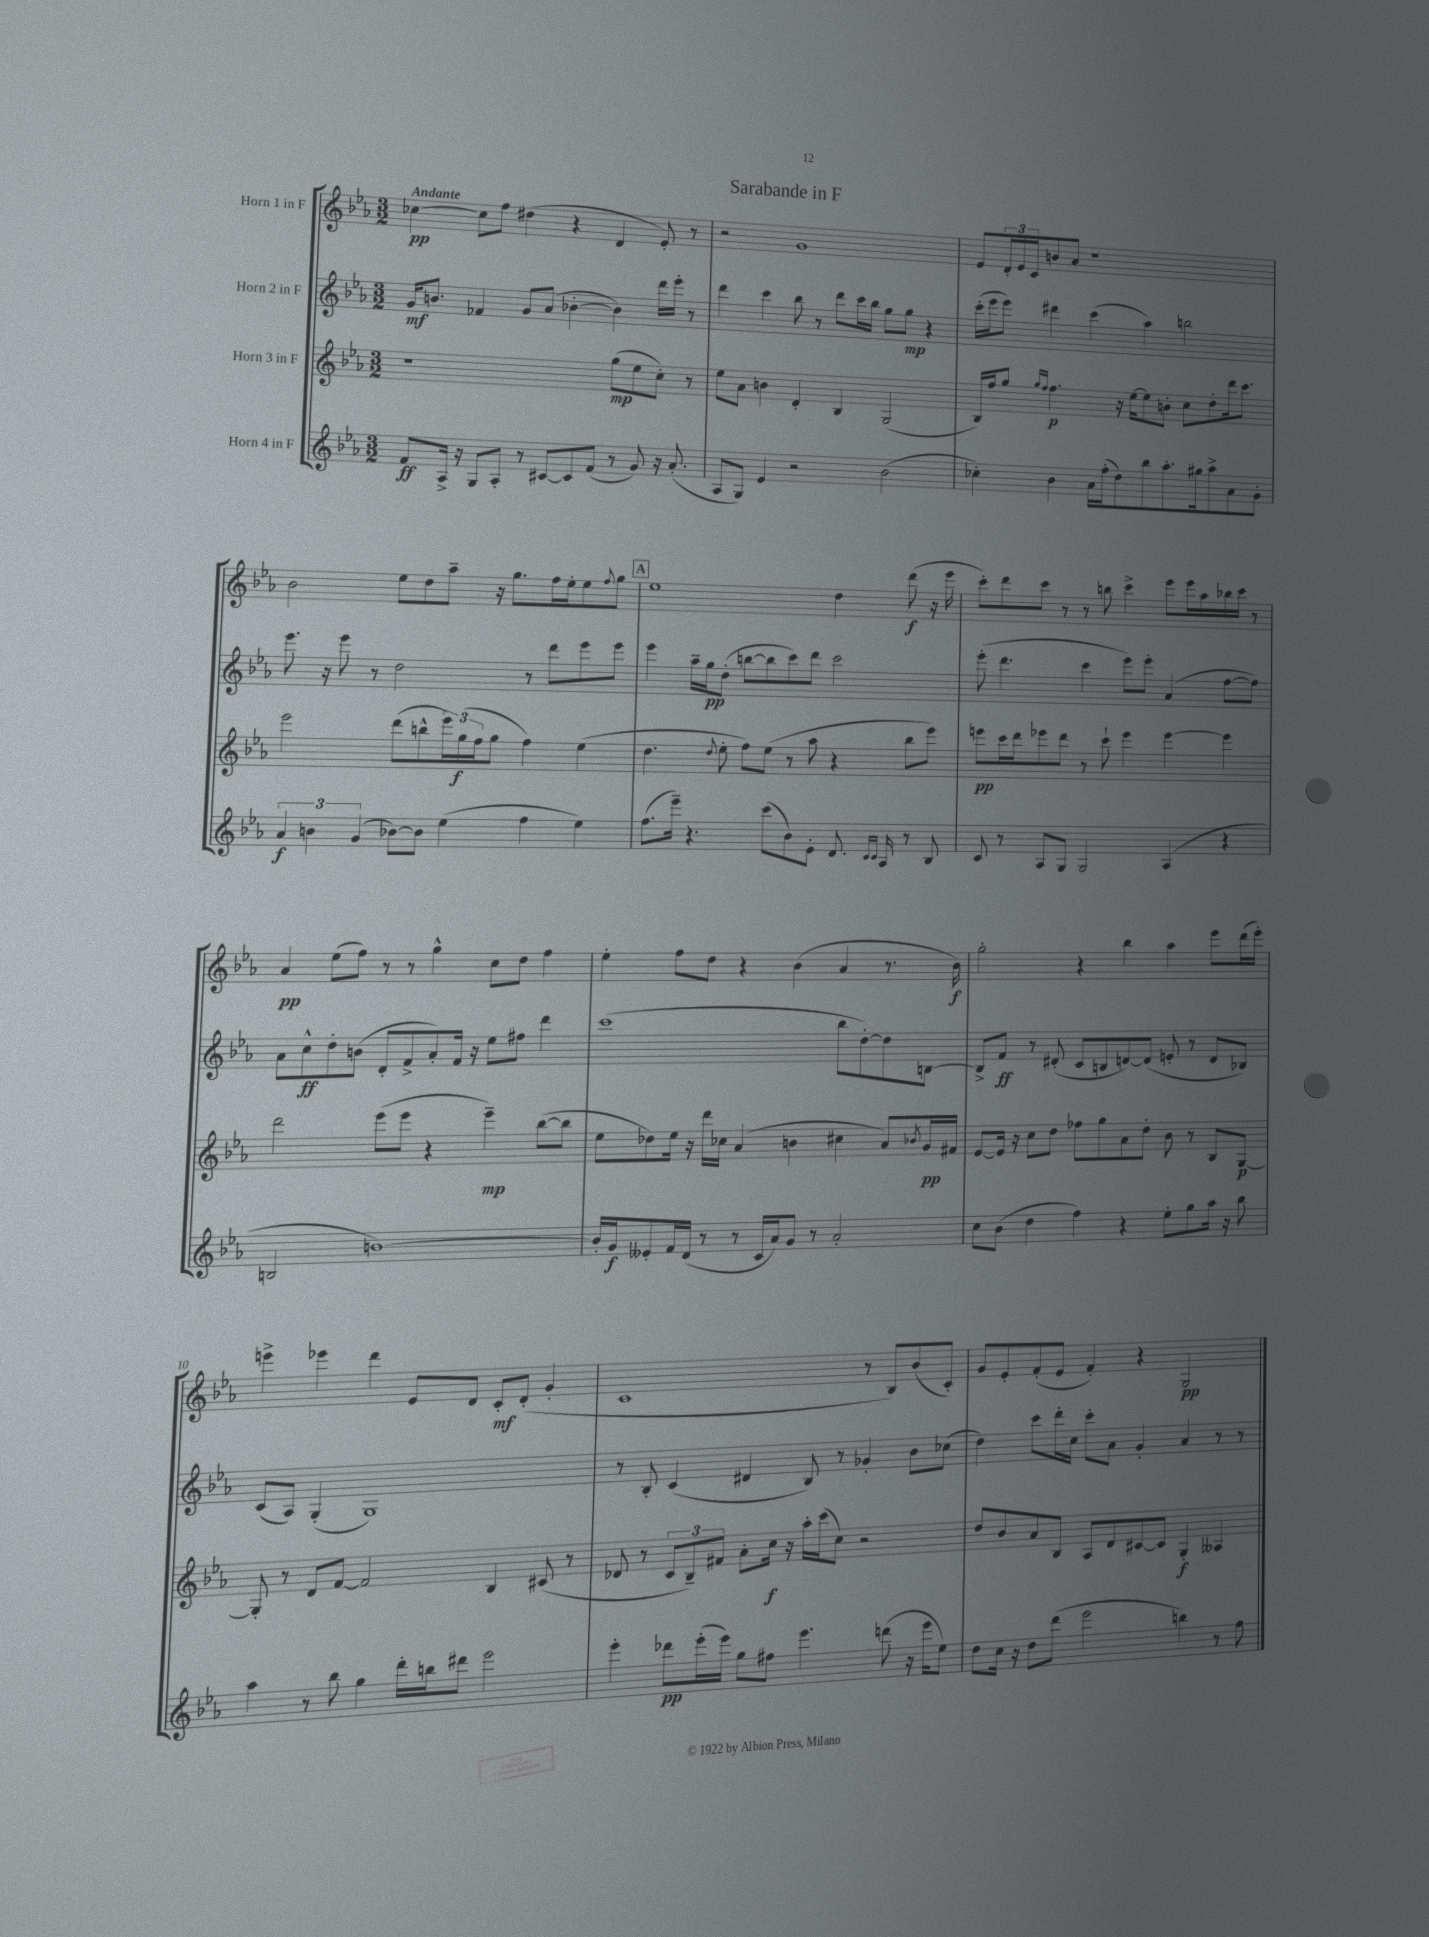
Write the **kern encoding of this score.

**kern	**kern	**kern	**kern
*staff4	*staff3	*staff2	*staff1
*clefG2	*clefG2	*clefG2	*clefG2
*k[b-e-a-]	*k[b-e-a-]	*k[b-e-a-]	*k[b-e-a-]
*M3/2	*M3/2	*M3/2	*M3/2
8f	1r	16g	[4cc-
.	.	8.b	.
16A-^	.	.	.
16r	.	.	.
8G	.	4f-	8cc-]
8A-'	.	.	8ff
8r	.	8g	(4dd#
[8c#	.	(8a-	.
8c#]	.	[4b-'	4r
(8f	.	.	.
8r	(8gg	4b-])	4d
8g)	8ee-	.	.
16r	8cc')	16ddd	8e-')
(8.a-'	.	16eee-'	.
.	8r	8r	8r
=	=	=	=
8A-	8ee-	4ddd	2r
8G)	8a-	.	.
4e-	4b	4ccc	.
2r	4d'	8bb-	1g
.	.	8r	.
.	4B-	8ddd	.
.	.	16ccc	.
.	.	16bb-	.
(2b-	(2G	8gg	.
.	.	8gg	.
.	.	4r	.
=	=	=	=
4cc-')	16B-)	(16ccc'	8e-
.	16ff	16eee-	.
.	8gg	8eee-)	24d'
.	.	.	24e-
.	.	.	24c
.	16qqgg	.	.
.	16qqff	.	.
4b-	4.ff	4ddd#	8b
.	.	.	8a-
16a-	.	(4ccc	1r
(16ff'	.	.	.
8dd)	16r	.	.
.	[16ee-	.	.
8bb-	8ee-]	4aa-)	.
8.aa-'	8b'	.	.
.	8cc	2bb	.
16gg#	.	.	.
8aa-^	8dd'	.	.
8a-	16ddd	.	.
.	8.ccc	.	.
8g'	.	.	.
=	=	=	=
6a-	2eee-	8.eee-	2b-
6b	.	.	.
.	.	16r	.
.	.	8eee-	.
(6g	.	.	.
.	.	8r	.
[8b-)	(8ddd	2dd	8ee-
8b-]	8bb^^	.	8dd
(4ee-	24eee-)	.	8aa-~
.	(24gg	.	.
.	24ff	.	.
.	8gg	.	16r
.	.	.	8.gg
4ff	4ff)	8r	.
.	.	8ddd	16ff
.	.	.	16ee-'
4ee-)	(4ee-	8eee-	8ee-
.	.	.	8qqff
.	.	8eee-	8gg
=	=	=	=
(8.ff	4.dd	4eee-	1ee-
16eee-~)	.	.	.
4.r	.	16aa-~	.
.	.	16gg	.
.	8qqdd	.	.
.	8ee-'	(8dd'	.
.	8ff)	[8bb	.
(8ccc	(8ee-	8bb]	.
8b-)	8r	8ccc)	.
8e-'	8aa-	8ddd	.
8.d	4r	2ccc	4dd
16qqc	.	.	.
16qqc	.	.	.
16A-	.	.	.
8r	8bb-	.	(8ddd
8B-	8eee-)	.	16r
.	.	.	16eee-
=	=	=	=
8c	8eee	(8eee-'	8ccc')
8r	16ccc	4.ddd	8ddd
.	16ddd	.	.
8A-	8eee-	.	8ccc
8G	8ddd	.	8r
2G	8r	4ccc	8r
.	8ccc`	.	8bb
.	4eee-	8eee-)	4ccc^
.	.	8eee-'	.
(4A-	[4eee-	(4a-	8eee-
.	.	.	16eee-
.	.	.	16aa-
4r	4eee-]	[8ff	16bb-
.	.	.	16ccc
.	.	8ff])	8r
=	=	=	=
2B	2ddd	8a-	4a-
.	.	8cc^^	.
.	.	8dd'	(8ee-
.	.	(8b	8ff)
[1b)	(8eee-	8d'	8r
.	8eee-	8f^	8r
.	4r	8a-')	4gg^^
.	.	16f	.
.	.	16r	.
.	4eee-~)	8ee-	8cc
.	.	8ff#	8dd
.	([8bb-	4ddd	4ff
.	8bb-]	.	.
=	=	=	=
16b']	8ee-	(1ccc	4ee-'
16g	.	.	.
8e--'	8dd-)	.	.
16f	16ee-	.	8ff
(16d	16r	.	.
8r	16ddd	.	8dd
.	16cc-	.	.
8r	(4a-	.	4r
16c	.	.	.
16a-)	.	.	.
8g	4b	.	(4b-
8r	.	.	.
2a-'	4cc#	8bb-	4a-
.	.	[8dd')	.
.	8a-)	8dd]	8.r
.	8qb-	.	.
.	16g	[8B	.
.	16f#	.	16b-)
=	=	=	=
8cc	[8e-	8B^]	2gg'
(8b-	16e-]	8f	.
.	16r	.	.
4dd	8cc	8r	.
.	8dd	(8d#'	.
4ff)	8ff-	8c	4r
.	8gg	8B	.
4r	8a-	[8d)	4bb-
.	8dd'	(8d]	.
8ee-'	8b-	8e'	4aa-
8gg	8r	8r	.
16aa-	8B-	8d	8eee-
16r	.	.	.
8bb-	[8G	8B-)	(16ddd
.	.	.	16eee-')
=	=	=	=
4aa-	8G']	(8c	4eee^
.	8r	8A-)	.
8r	8d	(4G'	4eee-
8bb-	[8f	.	.
4gg	2f]	1G)	4ddd
16ddd'	.	.	8e-
16bb	.	.	.
8ddd#	.	.	8d
2eee-	4B-	.	8c'
.	.	.	(8d'
.	(8c#	.	4g'
.	8r	.	.
=	=	=	=
4eee-'	8d-	8r	1c
.	8r	8B-'	.
8ddd-	12c	(4c	.
.	12B-~)	.	.
(16eee-'	.	.	.
.	12f#	.	.
16eee-)	.	.	.
8gg	8a-'	4d#	.
8ff#	16cc	.	.
.	16r	.	.
4.eee-	16aa-'	8B-)	.
.	(16ccc	.	.
.	8cc)	8r	.
.	2r	4g-'	8r
(8ddd	.	.	8B-)
16r	.	8b-	(8b-
16eee-	.	.	.
8ee-)	.	(8cc-	8c')
=	=	=	=
8dd	8dd	4dd)	8g
16cc	8b-	.	8e-'
16r	.	.	.
8dd	8a-	8ccc	(8f'
(8ddd	8B-	16ddd'	8e-
.	.	16cc	.
2eee-	8A-	8ccc'	4f')
.	8d	8a-	.
.	[8c#	4g'	4r
.	8c#]	.	.
4bb)	4G'	4a-	2G
8r	4A--	8r	.
8ff	.	8r	.
==	==	==	==
*-	*-	*-	*-
